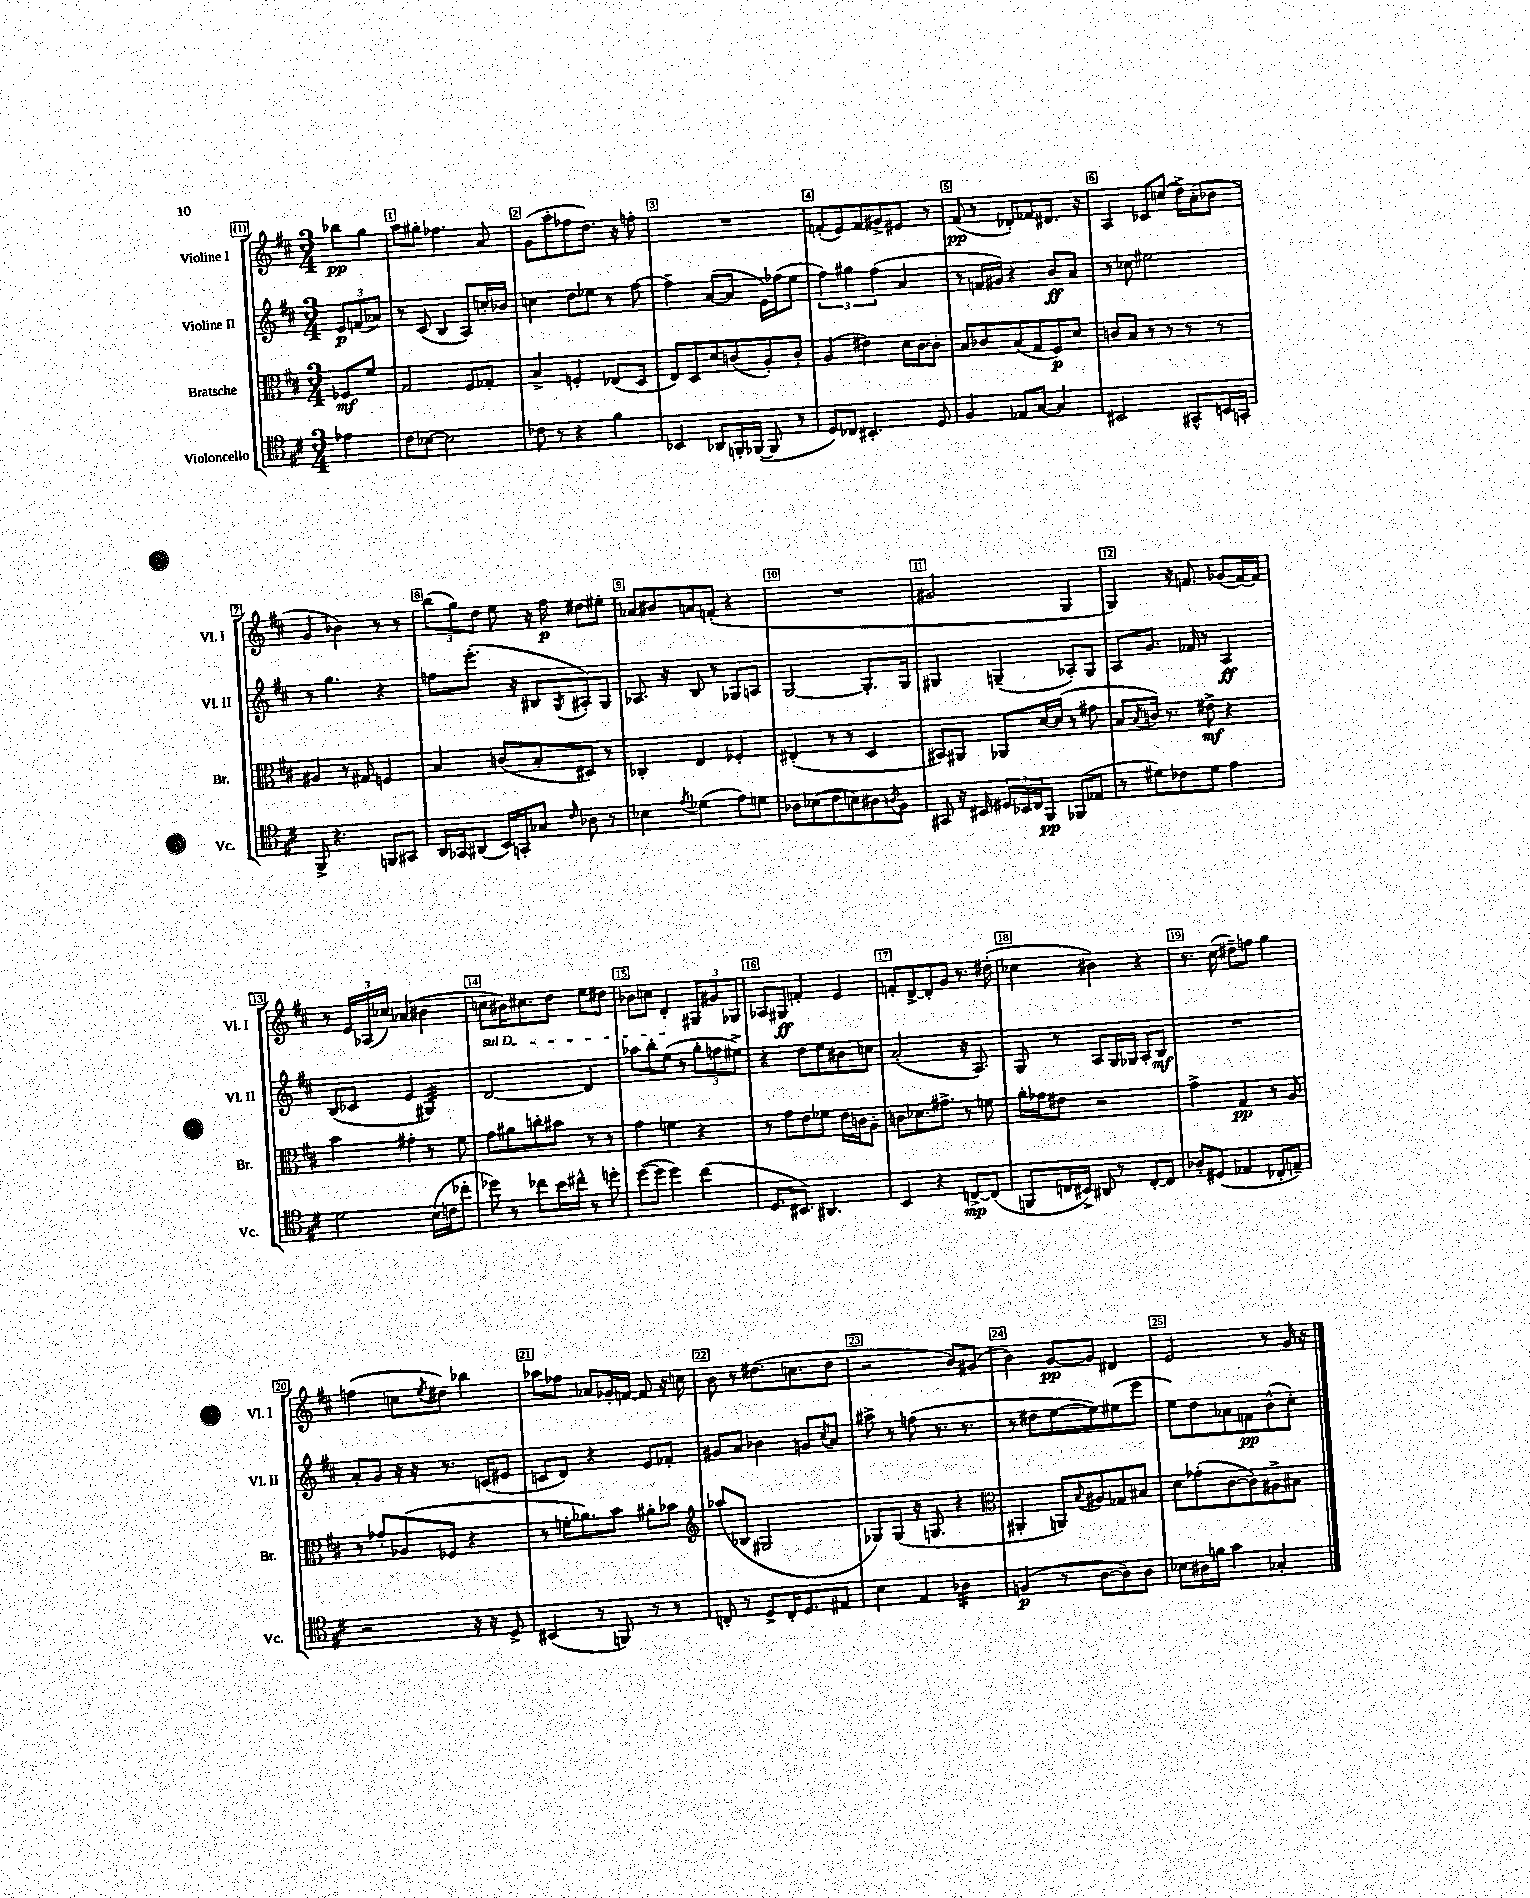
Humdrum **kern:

**kern	**kern	**kern	**kern
*staff4	*staff3	*staff2	*staff1
*clefC4	*clefC3	*clefG2	*clefG2
*k[f#c#]	*k[f#c#]	*k[f#c#]	*k[f#c#]
*M3/4	*M3/4	*M3/4	*M3/4
4e-	8F-	12e	8bb-
.	.	(12f	.
.	8f#	.	8gg
.	.	12a-)	.
=	=	=	=
8c#	2G	8r	8aa
[8B-	.	(8c#	8gg#'
2B-]	.	4B	4.ff-
.	8F#	8A)	.
.	8G-'	16cc'	8a
.	.	16b-	.
=	=	=	=
8c-	4B^	4cc	(8g
8r	.	.	8aa'
4r	4F'	8dd	8ff-
.	.	8ee-	8.dd)
4f#	(8E-	8r	.
.	.	.	16r
.	8D	[8ff#	8ff'
=	=	=	=
4BB-	8E)	4ff#~]	2.r
.	8D	.	.
8AA-	8d	([8a	.
16FF'	(8c	8a]	.
([16FF-	.	.	.
8FF-]	8A')	16e)	.
.	.	(16ff-	.
8r	8c'	8ee	.
=	=	=	=
8D)	(4A	6ff#)	(8f'
8C-	.	.	8e)
.	.	6gg#	.
4.BB#'	4e#)	.	8f
.	.	(6ff#	.
.	.	.	8g#^
.	16d	4a	8e#
.	[16c#	.	.
8D	8c#']	.	8r
=	=	=	=
4F#	8B	8r	(8f#
.	8c-	16f	8r
.	.	16g#)	.
8E-	(8B	4r	8d-')
[8G	8G	.	8f-
4G]	8F#)	8b	8.d#
.	8d	8a	.
.	.	.	16r
=	=	=	=
2BB#	8c	8r	4A
.	8B	8cc-	.
.	8r	2ee#	8c-
.	8r	.	(8cc
8GG#^^	8r	.	16dd^)
.	.	.	(16a'
16BB	8r	.	8b-
16GG'	.	.	.
=	=	=	=
8FF#^	4A#	8r	4g
4.r	.	4.gg	.
.	8r	.	4b-)
.	8G#	.	.
8FF	4F	4r	8r
8GG#	.	.	8r
=	=	=	=
16AA	4B	8ff	(12bb
16GG-	.	.	.
.	.	.	12gg)
(8AA#	.	(8.eee'	.
.	.	.	12dd
16BB)	(8c	.	8ee
16GG'	.	16r	.
8G-	8B'	8B#	16r
.	.	.	16ff#
16qqc#	.	8qG	.
8A-	8D#)	8A#')	8dd#
8r	8r	8G	8ee#'
=	=	=	=
4B-	4C-'	8.A-	8a-
.	.	.	8b#
.	.	16r	.
8qe	.	.	.
(4d-	4E	8B	8a
.	.	8r	(8f'
8e)	4F-'	8G-	4r
8d	.	8A	.
=	=	=	=
8A-	(4E#'	[2G	2.r
(8B-	.	.	.
8c#	8r	.	.
8B)	8r	.	.
8A#	4D	8.G']	.
8qA	.	.	.
8F#	.	.	.
.	.	16G	.
=	=	=	=
8GG#	8BB#)	4G#	2g#
16r	8AA#	.	.
16BB#	.	.	.
24D#	8AA-	(4G~	.
24BB-	.	.	.
24C#	.	.	.
8FF#	[16d	.	.
.	(16d]	.	.
(8FF-	8r	8A-')	4G
8E-	8g#	8G	.
=	=	=	=
8r	8B	8A	4G)
.	8qB	.	.
8d#)	16c)	8.g	.
.	8.r	.	.
8c-	.	.	16r
.	.	16f-	8.f
8d#	8e#^	8r	.
4e	4r	4A	(8g-
.	.	.	[16f)
.	.	.	16f]
=	=	=	=
2d	4b	(8B	8r
.	.	8c-	24e
.	.	.	(24A-
.	.	.	24cc-)
.	4g#'	4e	(4a-
(16B	8r	4G#)	4b#
16c	.	.	.
8cc-'	8f#	.	.
=	=	=	=
8dd-)	8g	[2d	8cc
8r	8a#	.	16b#)
.	.	.	8.cc#
8cc-	8cc'	.	.
16b	8b#	.	8dd
16cc#^^	.	.	.
8r	8r	4d]	8ee
8dd'	8r	.	8dd#
=	=	=	=
([8dd	4g	8aa-	8b-
8dd]	.	8bb'	8cc
4dd)	4f	(8ee	4d'
.	.	8r	.
(4cc#	4r	12gg'	12G#
.	.	12ff	12g#
.	.	12ee#^)	12G-
=	=	=	=
8.D	8r	4r	8A-
.	8g	.	8G#
8.BB#)	.	.	.
.	8e	8dd	4f'
4.AA#	8f-	8ee	.
.	16e	8b#	4e
.	16c	.	.
.	8A'	8cc	.
=	=	=	=
4BB	8c	(2a'	8f'
.	8.d-	.	[8d^
4r	.	.	8d']
.	8.g#^	.	.
.	.	.	8g
[8C^	8r	16r	8.r
.	.	8.A)	.
(8C]	8f	.	.
.	.	.	(16dd#'
=	=	=	=
8FF	16a'	8G	4cc-
.	16g-	.	.
16C	8e#	8r	.
16BB#^)	.	.	.
8AA#	2r	8A	4b#)
8r	.	16G	.
.	.	16G-	.
[8C'	.	8A'	4r
8C]	.	8B	.
=	=	=	=
8A-'	4g^	2.r	8.r
(8D#	.	.	.
.	.	.	(16cc#
4E-	4G	.	8dd#~)
.	.	.	8ff
8C-'	8r	.	4gg
8E~)	8A	.	.
=	=	=	=
2r	8r	8a'	(4ff
.	8g-'	8g	.
.	(8A-	16r	8cc
.	.	16r	.
.	.	.	8qee
.	8F-	8.r	8dd#)
16r	4r	.	4bb-
16r	.	(16c	.
8D^	.	8e#	.
=	=	=	=
(4BB#	8r	8c	8aa-
.	16f'	8d)	8ff-
.	8.a-)	.	.
8r	.	4r	8a-
8FF)	8b	.	16g-'
.	.	.	[16f
8r	8a#'	8e	8f]
8r	8b-	8f-'	16r
.	.	.	16cc
=	=	=	=
*	*clefG2	*	*
8C'	(8aa-	8g#	8b
8r	8B-	8a	8r
8D^	2G#	4b-	(8.dd#
16C'	.	.	.
8.D	.	.	8.cc
.	.	8g	.
.	.	8qcc#	.
8E#	.	8a	8dd#
=	=	=	=
4B	8G-)	8aa#^	2r
.	(8G-	8r	.
4E	16r	(8ff	.
.	8.G	.	.
.	.	8.r	.
4A-	4r	.	8b)
.	.	8.r	.
.	.	.	(8g#
=	=	=	=
*	*clefC3	*	*
(4F	4AA#'	8r	4b)
.	.	8dd#	.
8r	8AA)	[8ee	[8g
.	8qqB	.	.
[8A	8A#	8ee])	8g]
8A])	8G-	(8ee#	4d#
8A	8B#	8eee	.
=	=	=	=
8B-	8d	8ee)	2e
16A#	(8g-'	8dd	.
16f	.	.	.
4g	[8c#	8a-	.
.	8c#])	8f	.
4G-'	8A#^	(8b^^	8r
.	8B#	8cc#')	16g
.	.	.	16r
==	==	==	==
*-	*-	*-	*-
